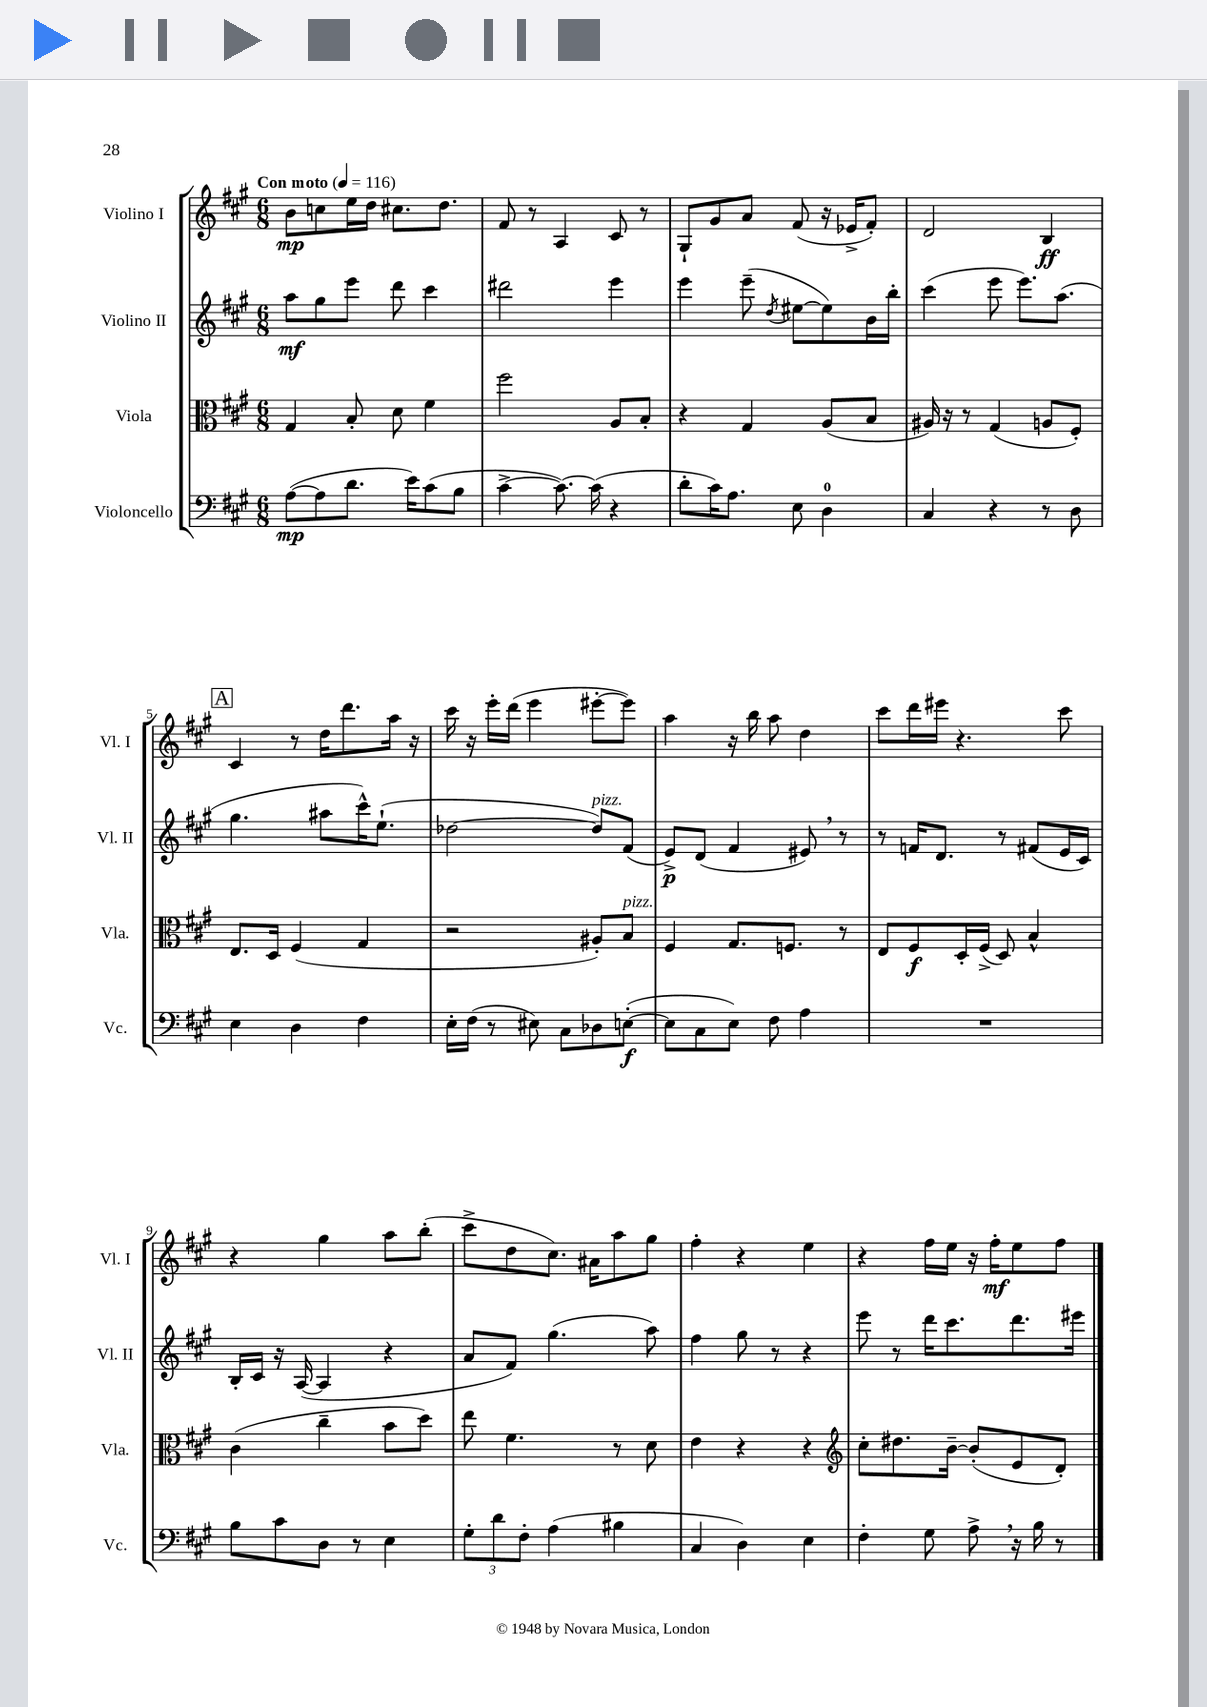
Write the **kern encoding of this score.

**kern	**kern	**kern	**kern
*staff4	*staff3	*staff2	*staff1
*clefF4	*clefC3	*clefG2	*clefG2
*k[f#c#g#]	*k[f#c#g#]	*k[f#c#g#]	*k[f#c#g#]
*M6/8	*M6/8	*M6/8	*M6/8
*MM116	*MM116	*MM116	*MM116
([8A	4G#	8aa	8b
8A]	.	8gg#	8cc
8.d	8B'	8eee	16ee
.	.	.	16dd
.	8d	8ddd	8.cc#
16e)	.	.	.
(8c#	4f#	4ccc#	.
.	.	.	8.dd
8B	.	.	.
=	=	=	=
[4c#^	2ff#	2ddd#	8f#
.	.	.	8r
8.c#_)	.	.	4A
(16c#]	.	.	.
4r	8A	4eee	8c#
.	8B'	.	8r
=	=	=	=
8d'	4r	4eee	8G#`
16c#)	.	.	8g#
8.A	.	.	.
.	4G#	(8eee~	8a
.	.	8qdd	.
8E	.	[8ee#	(8f#
4D	(8A	8ee#])	16r
.	.	.	16e-^
.	8B	16b	8f#')
.	.	16bb'	.
=	=	=	=
4C#	16A#)	(4ccc#	2d
.	16r	.	.
.	8r	.	.
4r	(4G#	8eee	.
.	.	8.eee)	.
8r	8A	.	4B
.	.	(8.aa	.
8D	8F#')	.	.
=	=	=	=
4E	8.E	4.gg#	4c#
.	16D	.	.
4D	(4F#	.	8r
.	.	8aa#	16dd
.	.	.	8.ddd
4F#	4G#	16ccc#^^)	.
.	.	(8.ee`	.
.	.	.	16aa
.	.	.	16r
=	=	=	=
16E'	2r	[2dd-	16ccc#
(16F#	.	.	16r
8r	.	.	16eee'
.	.	.	(16ddd
8E#)	.	.	4eee
8C#	.	.	.
8D-	8A#')	8dd-])	[8eee#'
([8E'	8B	(8f#	8eee#])
=	=	=	=
8E]	4F#	8e^)	4aa
8C#	.	(8d	.
8E)	8.G#	4f#	16r
.	.	.	16bb
8F#	.	.	8aa
.	8.F	.	.
4A	.	8e#)	4dd
.	8r	8r	.
=	=	=	=
2.r	8E	8r	8ccc#
.	8F#	16f	16ddd
.	.	8.d	16eee#
.	16D'	.	4.r
.	(16F#^	.	.
.	8D)	8r	.
.	4B^^	(8f#	.
.	.	16e	8ccc#
.	.	16c#)	.
=	=	=	=
8B	(4c#	16B'	4r
.	.	16c#	.
8c#	.	16r	.
.	.	([16A	.
8D	4cc#~	4A]	4gg#
8r	.	.	.
4E	8b	4r	8aa
.	8dd)	.	(8bb'
=	=	=	=
12G#'	8ee	8a	8ccc#^
12d	.	.	.
.	4.f#	8f#)	8dd
12F#'	.	.	.
(4A	.	(4.gg#	8.cc#)
.	.	.	16a#
4B#	8r	.	8aa
.	8d	8aa)	8gg#
=	=	=	=
4C#	4e	4ff#	4ff#'
4D)	4r	8gg#	4r
.	.	8r	.
4E	4r	4r	4ee
=	=	=	=
*	*clefG2	*	*
4F#'	8cc#'	8eee	4r
.	8.dd#	8r	.
8G#	.	16ddd	16ff#
.	[16b~	8.ccc#	16ee
8A^	(8b']	.	16r
.	.	.	16ff#'
16r	8e	8.ddd	8ee
16B	.	.	.
8r	8d')	.	8ff#
.	.	16eee#	.
==	==	==	==
*-	*-	*-	*-
